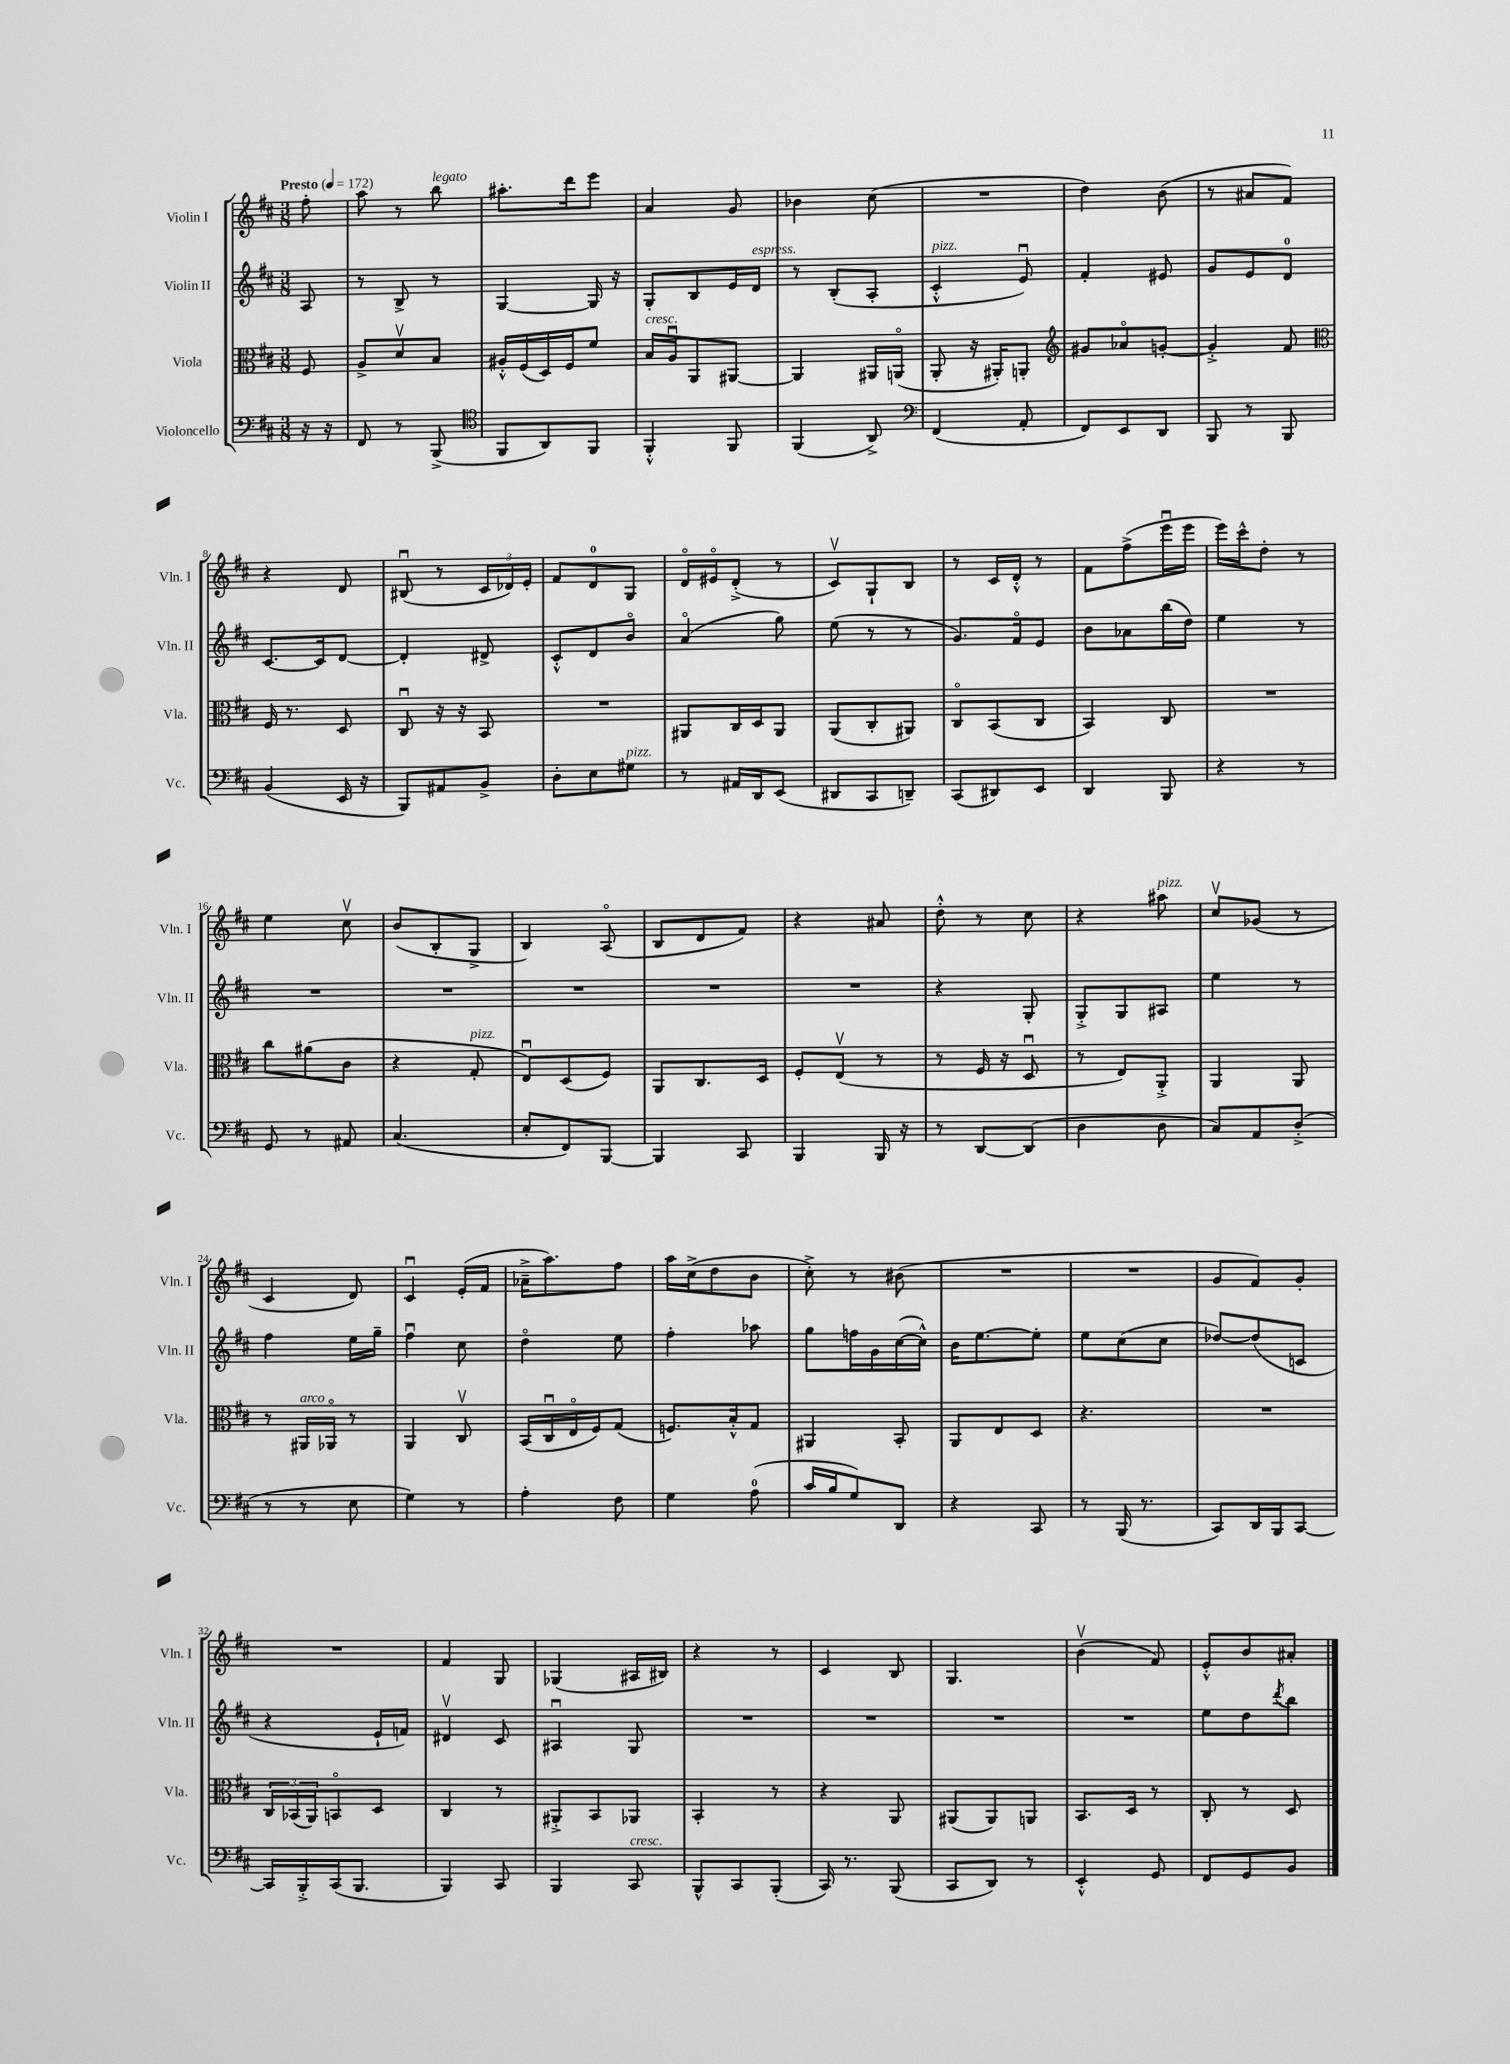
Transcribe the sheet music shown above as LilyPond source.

<<
\new StaffGroup <<
\new Staff = "s0" \with { instrumentName = "Violin I" shortInstrumentName = "Vln. I" } {
    \clef treble \key d \major \numericTimeSignature \time 3/8 \partial 8 \tempo "Presto" 4 = 172
    fis''8-. |
    a''8 r8 b''8^\markup { \italic "legato" } |
    ais''8.-. d'''16 e'''8 |
    a'4 g'8 |
    bes'4 cis''8( |
    R4. |
    d''4) b'8( |
    r8 ais'8 fis'8) |
    r4 d'8 |
    bis8\downbow( r8 \tuplet 3/2 { cis'16 des'16) e'16-. } |
    fis'8 d'8-0 g8 |
    d'16\flageolet eis'16\flageolet d'8-.->( r8 |
    cis'8\upbow) g8-! b8 |
    r8 cis'16 d'16-.-^ r8 |
    fis'8 fis''8->( e'''16\downbow e'''16 |
    e'''16) cis'''16-^ d''8-. r8 |
    e''4 cis''8\upbow |
    b'8( b8-. g8-> |
    b4) a8\flageolet( |
    b8 d'8 fis'8) |
    r4 ais'8 |
    d''8-.-^ r8 cis''8 |
    r4 ais''8^\markup { \italic "pizz." } |
    cis''8\upbow ges'8( r8 |
    cis'4 d'8) |
    cis'4\downbow e'16-.( fis'16 |
    aes'16---> a''8.) fis''8 |
    a''16 cis''16->( d''8 b'8 |
    cis''8-.->) r8 bis'8( |
    R4. |
    R4. |
    g'8 fis'8) g'8-. |
    R4. |
    fis'4 g8 |
    ges4( ais16 bis16) |
    r4 r8 |
    cis'4 b8 |
    g4. |
    b'4\upbow( fis'8) |
    e'8-.-^ b'8 ais'8-. \bar "|." |
}
\new Staff = "s1" \with { instrumentName = "Violin II" shortInstrumentName = "Vln. II" } {
    \clef treble \key d \major \numericTimeSignature \time 3/8 \partial 8
    a8 |
    r8 b8-> r8 |
    g4~ g16 r16 |
    g8-. b8 e'16 d'16^\markup { \italic "espress." } |
    r8 b8-.( a8-. |
    cis'4-.-^^\markup { \italic "pizz." } e'8\downbow) |
    fis'4-. eis'8 |
    g'8 e'8 d'8-0 |
    cis'8.~ cis'16 d'8~ |
    d'4-. dis'8-> |
    cis'8-.-^ d'8 b'8\flageolet |
    a'4\flageolet( g''8) |
    e''8( r8 r8 |
    g'8.) fis'16\flageolet e'8 |
    b'8 aes'8 b''16( d''16) |
    e''4 r8 |
    R4. |
    R4. |
    R4. |
    R4. |
    R4. |
    r4 g8-. |
    g8-.-> g8 ais8 |
    e''4 r8 |
    fis''4 e''16 g''16-- |
    fis''4\downbow cis''8 |
    d''4\flageolet e''8 |
    fis''4-. aes''8 |
    g''8 f''16 g'16 cis''16~( cis''16-^) |
    b'16 e''8.~ e''8-. |
    e''8 cis''8( cis''8 |
    des''8~) des''8( c'8 |
    r4 e'16-! f'16) |
    dis'4\upbow cis'8 |
    ais4\downbow g8 |
    R4. |
    R4. |
    R4. |
    R4. |
    e''8 d''8 \acciaccatura { d'''8 } b''8 \bar "|." |
}
\new Staff = "s2" \with { instrumentName = "Viola" shortInstrumentName = "Vla." } {
    \clef alto \key d \major \numericTimeSignature \time 3/8 \partial 8
    fis8 |
    a8-> d'8\upbow b8 |
    ais16-.-^ fis16( d16) fis16 fis'8 |
    b16^\markup { \italic "cresc." } a16\downbow a,8 ais,8~ |
    ais,4 ais,16 a,16\flageolet( |
    a,8-. r16 ais,16-.) a,8-. |
    \clef treble gis'8 aes'8\flageolet g'8~-. |
    g'4-.-> fis'8 |
    \clef alto fis16 r8. d8 |
    cis8\downbow r16 r16 b,8 |
    R4. |
    ais,8 cis16 d16 ais,8 |
    a,8( cis8-. ais,8) |
    cis8\flageolet b,8( cis8 |
    b,4) cis8 |
    R4. |
    cis''8 ais'8( cis'8 |
    r4 g8-.^\markup { \italic "pizz." } |
    e8\downbow) d8( fis8) |
    a,8 cis8. d16 |
    fis8-. e8\upbow( r8 |
    r8 fis16 r16 d8\downbow |
    r8 e8) a,8-.-> |
    a,4 a,8 |
    r8 ais,16^\markup { \italic "arco" } aes,16\flageolet r8 |
    a,4 cis8\upbow |
    b,16( cis16\downbow e16\flageolet fis16) g8( |
    f8.) b16-.-^ g8 |
    ais,4 b,8-. |
    a,8 e8 d8 |
    r4. |
    R4. |
    \tuplet 3/2 { cis16 bes,16( a,16) } b,8\flageolet d8 |
    cis4 r8 |
    ais,8-.-> b,8 aes,8 |
    b,4-. r8 |
    r4 a,8 |
    ais,8( ais,8) a,8 |
    b,8. d16 r8 |
    cis8-. r8 d8 \bar "|." |
}
\new Staff = "s3" \with { instrumentName = "Violoncello" shortInstrumentName = "Vc." } {
    \clef bass \key d \major \numericTimeSignature \time 3/8 \partial 8
    r16 r16 |
    fis,8 r8 b,,8->( |
    \clef tenor fis,8 a,8) fis,8 |
    fis,4-.-^ fis,8 |
    fis,4( a,8->) |
    \clef bass fis,4( a,8-. |
    fis,8) e,8 d,8 |
    b,,8 r8 b,,8 |
    b,4( e,16 r16 |
    b,,8) ais,8 b,8-> |
    d8-. e8 gis8^\markup { \italic "pizz." } |
    r8 ais,16 d,16 e,8( |
    dis,8 cis,8 d,8--) |
    cis,8( dis,8) e,8 |
    d,4 b,,8 |
    r4 r8 |
    g,8 r8 ais,8 |
    cis4.( |
    e8-. fis,8) b,,8~ |
    b,,4 cis,8 |
    b,,4 b,,16 r16 |
    r8 d,8~ d,8( |
    d4 d8 |
    cis8) a,8 d8-.->( |
    r8 r8 e8 |
    g4) r8 |
    a4-. fis8 |
    g4 a8-0( |
    cis'16 b16 g8) d,8 |
    r4 cis,8 |
    r8 b,,16( r8. |
    cis,8) d,16 b,,16 cis,8~ |
    cis,16 b,,16-.-> cis,16( b,,8. |
    b,,4) cis,8 |
    b,,4 cis,8^\markup { \italic "cresc." } |
    b,,8-^ cis,8 b,,8-.( |
    cis,16) r8. b,,8( |
    cis,8 d,8) r8 |
    e,4-.-^ g,8 |
    fis,8 g,8 b,8 \bar "|." |
}
>>
>>
